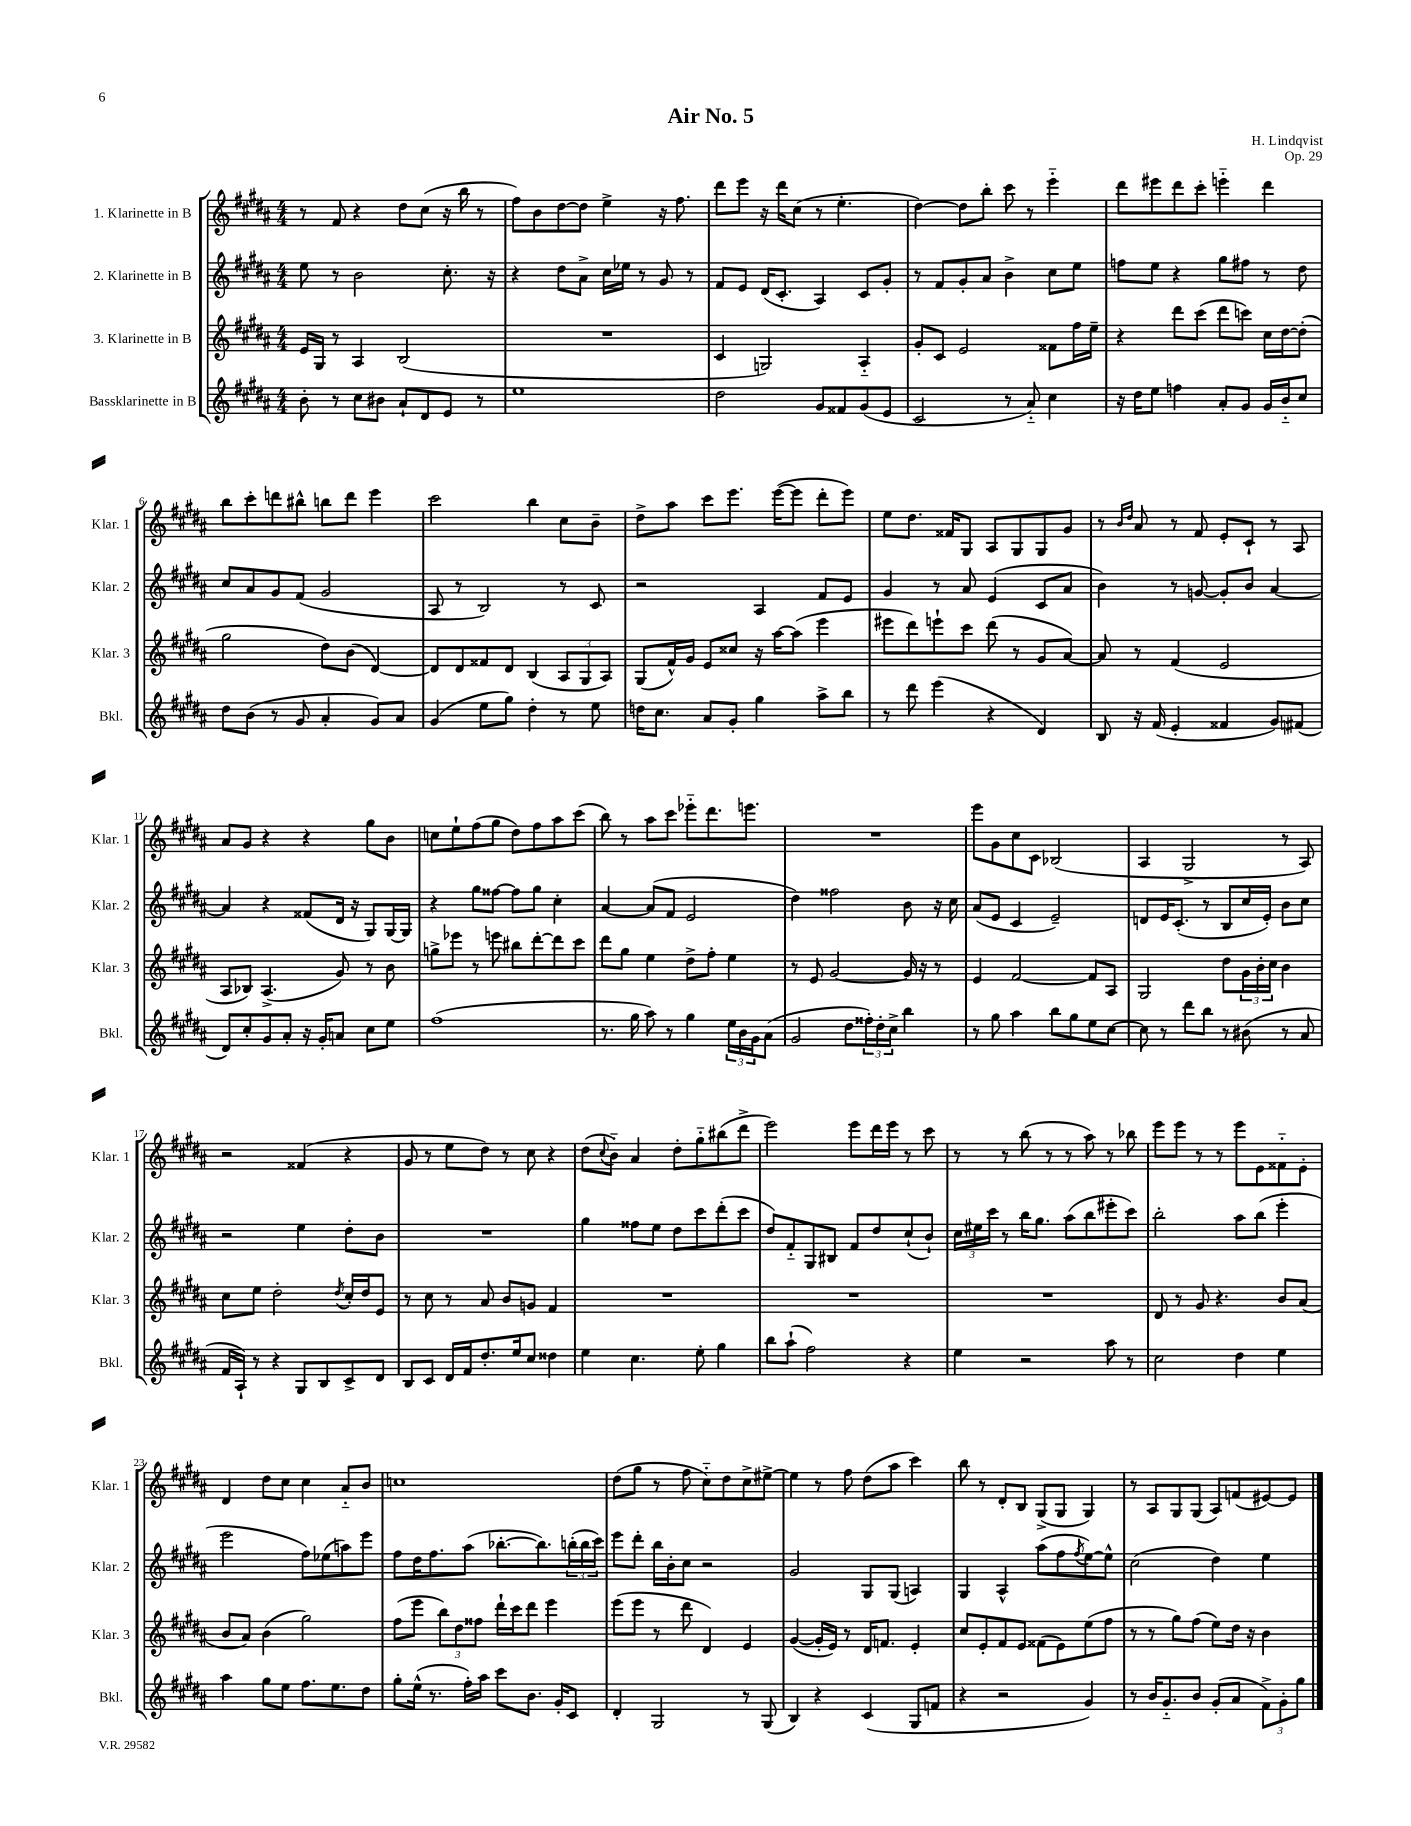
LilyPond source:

\header { title = "Air No. 5" composer = "H. Lindqvist" opus = "Op. 29" }
<<
\new StaffGroup <<
\new Staff = "s0" \with { instrumentName = "1. Klarinette in B" shortInstrumentName = "Klar. 1" } {
    \clef treble \key b \major \numericTimeSignature \time 4/4
    r8 fis'8 r4 dis''8 cis''8( r16 b''16 r8 |
    fis''8) b'8 dis''8~ dis''8 e''4-> r16 fis''8. |
    dis'''8 e'''8 r16 dis'''16 cis''8( r8 e''4.-. |
    dis''4~) dis''8 b''8-. cis'''8 r8 e'''4-_ |
    dis'''8 eis'''8 dis'''8 cis'''8-. e'''4-_ dis'''4 |
    b''8 cis'''8-. d'''8 bis''8-^ b''8 d'''8 e'''4 |
    cis'''2 b''4 cis''8 b'8-- |
    dis''8-> ais''8 cis'''8 e'''8. e'''16~( e'''8 dis'''8-. e'''8) |
    e''8 dis''8. fisis'16 gis8 ais8 gis8 gis8 gis'8 |
    r8 \grace { b'16 dis''16 } ais'8 r8 fis'8 e'8-. cis'8-! r8 ais8 |
    ais'8 gis'8 r4 r4 gis''8 b'8 |
    c''8 e''8-! fis''8( gis''8 dis''8) fis''8 ais''8 cis'''8( |
    b''8) r8 ais''8 cis'''8 ees'''8-_ dis'''8. e'''8. |
    R1 |
    e'''8 gis'8 cis''8 cis'8 bes2( |
    ais4 gis2-> r8 ais8) |
    r2 fisis'4( r4 |
    gis'8 r8 e''8 dis''8) r8 cis''8 r4 |
    dis''8( \appoggiatura { cis''8 } b'8-_) ais'4 dis''8-. gis''8-_ bis''8( dis'''8-> |
    e'''2) e'''8 dis'''16 e'''16 r8 cis'''8 |
    r8 r8 b''8( r8 r8 ais''8) r8 bes''8 |
    e'''8 e'''8 r8 r8 e'''8 e'8 fisis'8-_ e'8-. |
    dis'4 dis''8 cis''8 cis''4 ais'8-_ b'8 |
    c''1 |
    dis''8( gis''8 r8 fis''8 cis''8-_) dis''8 cis''8-> eis''8~-> |
    eis''4 r8 fis''8 dis''8( ais''8 cis'''4) |
    b''8 r8 dis'8-. b8 gis8->( gis8 gis4) |
    r8 ais8 gis8 gis8( ais8) f'8( eis'8~) eis'8 \bar "|." |
}
\new Staff = "s1" \with { instrumentName = "2. Klarinette in B" shortInstrumentName = "Klar. 2" } {
    \clef treble \key b \major \numericTimeSignature \time 4/4
    e''8 r8 b'2 cis''8.-. r16 |
    r4 dis''8 ais'8-> cis''16 ees''16 r8 gis'8 r8 |
    fis'8 e'8 dis'16( cis'8.-. ais4) cis'8 gis'8-. |
    r8 fis'8 gis'8-. ais'8 b'4-> cis''8 e''8 |
    f''8 e''8 r4 gis''8 fis''8 r8 dis''8 |
    cis''8 ais'8 gis'8 fis'8( gis'2 |
    ais8 r8 b2) r8 cis'8 |
    r2 ais4 fis'8 e'8 |
    gis'4 r8 ais'8 e'4( cis'8 ais'8 |
    b'4) r8 g'8~ g'8-. b'8 ais'4~ |
    ais'4 r4 fisis'8( dis'16 r16 gis8) gis16~ gis16 |
    r4 gis''8 fisis''8~ fisis''8 gis''8 cis''4-. |
    ais'4~ ais'8( fis'8 e'2 |
    dis''4) fisis''2 b'8 r16 cis''16 |
    ais'8( e'8 cis'4 e'2--) |
    d'8 e'16 cis'8.-.( r8 b8 cis''16 e'16-.) b'8 cis''8 |
    r2 e''4 dis''8-. b'8 |
    R1 |
    gis''4 fisis''8 e''8 dis''8 cis'''8 dis'''8-.( cis'''8 |
    dis''8) fis'8-_ gis8 bis8 fis'8 dis''8 cis''8-!( b'8-!) |
    \tuplet 3/2 { cis''16 eis''16 cis'''16 } r8 b''16 gis''8. ais''8( b''8 eis'''8-. cis'''8) |
    b''2-. ais''8 b''8( e'''4-. |
    e'''2 fis''8) ees''8( a''8) e'''8 |
    fis''8 dis''16 fis''8. ais''8( bes''8.~-. bes''8.) \tuplet 3/2 { b''16-.( b''16 cis'''16) } |
    e'''8 dis'''8-. b''16 b'16-. cis''8 r2 |
    gis'2 gis8 gis8( a4) |
    gis4 ais4-^ ais''8( fis''8 \acciaccatura { fis''8 } e''8~) e''8-^ |
    cis''2( dis''4) e''4 \bar "|." |
}
\new Staff = "s2" \with { instrumentName = "3. Klarinette in B" shortInstrumentName = "Klar. 3" } {
    \clef treble \key b \major \numericTimeSignature \time 4/4
    e'16 gis16 r8 ais4 b2( |
    R1 |
    cis'4 g2) ais4-_ |
    gis'8-. cis'8 e'2 fisis'8 fis''16 e''16-- |
    r4 dis'''8 cis'''8( dis'''8 c'''8) cis''16 dis''16~ dis''8-.( |
    gis''2 dis''8) b'8( dis'4~) |
    dis'8 dis'8 fisis'8 dis'8 b4( \tuplet 3/2 { ais8 gis8 ais8) } |
    gis8( fis'16-^) gis'16 e'8 cisis''8 r16 ais''16~ ais''8( e'''4 |
    eis'''8 dis'''8) e'''8-! cis'''8 dis'''8( r8 gis'8 ais'8~) |
    ais'8 r8 fis'4( e'2 |
    ais8 bes8) ais4.->( gis'8) r8 b'8 |
    g''8-> ees'''8 r8 e'''8 bis''8 dis'''8~-. dis'''8 cis'''8 |
    dis'''8 gis''8 e''4 dis''8-> fis''8-. e''4 |
    r8 e'8 gis'2~ gis'16 r16 r8 |
    e'4 fis'2~ fis'8 ais8 |
    gis2 dis''8 \tuplet 3/2 { gis'16 b'16-. cis''16 } b'4 |
    cis''8 e''8 dis''2-. \acciaccatura { dis''8 } cis''16-. dis''16 e'8 |
    r8 cis''8 r8 ais'8 b'8 g'8 fis'4 |
    R1 |
    R1 |
    R1 |
    dis'8 r8 gis'8 r4. b'8 ais'8( |
    b'8 ais'8) b'4( gis''2) |
    fis''8( e'''8 \tuplet 3/2 { b''8) dis''8 fisis''8 } dis'''16-! cis'''16 dis'''8 e'''4 |
    e'''8( e'''8 r8 dis'''8 dis'4) e'4 |
    gis'4~( gis'16-. e'16) r8 dis'16 f'8. e'4-. |
    cis''8 e'8-. fis'8 e'8 fisis'8( e'8) e''8( fis''8 |
    r8 r8 gis''8) fis''8( e''8) dis''16 r16 b'4 \bar "|." |
}
\new Staff = "s3" \with { instrumentName = "Bassklarinette in B" shortInstrumentName = "Bkl." } {
    \clef treble \key b \major \numericTimeSignature \time 4/4
    b'8-. r8 cis''8 bis'8 ais'8-! dis'8 e'8 r8 |
    e''1 |
    dis''2 gis'8 fisis'8 gis'8( e'8 |
    cis'2 r8 ais'8-_) cis''4 |
    r16 dis''16 e''8 f''4 ais'8-. gis'8 gis'16 b'16-_ cis''8 |
    dis''8 b'8( r8 gis'8 ais'4-. gis'8) ais'8 |
    gis'4( e''8 gis''8) dis''4-. r8 e''8 |
    d''16 cis''8. ais'8 gis'8-. gis''4 ais''8-> b''8 |
    r8 dis'''8 e'''4( r4 dis'4) |
    b8 r16 fis'16( e'4-. fisis'4 gis'8) fis'8( |
    dis'8) cis''8-. gis'8 ais'8-. r16 gis'16-. a'8 cis''8 e''8 |
    fis''1( |
    r8. gis''16 ais''8) r8 gis''4 \tuplet 3/2 { e''16 b'16 gis'16 } ais'8( |
    gis'2 dis''8 \tuplet 3/2 { fisis''16-.) dis''16-. cis''16-> } b''4 |
    r8 gis''8 ais''4 b''8 gis''8 e''8 cis''8~ |
    cis''8 r8 dis'''8 b''8 r8 bis'8( r8 ais'8 |
    fis'16 ais16-!) r8 r4 gis8 b8 cis'8-> dis'8 |
    b8 cis'8 dis'16 fis'16 dis''8.-. e''16 cis''8 disis''4 |
    e''4 cis''4. e''8-. gis''4 |
    b''8 ais''8-!( fis''2) r4 |
    e''4 r2 ais''8 r8 |
    cis''2 dis''4 e''4 |
    ais''4 gis''8 e''8 fis''8. e''8. dis''8 |
    gis''8-. e''16-^( r8. fis''16-.) ais''16 cis'''8 b'8. gis'16-. cis'8 |
    dis'4-. gis2 r8 gis8( |
    b4) r4 cis'4( gis8 f'8 |
    r4 r2 gis'4) |
    r8 b'16 gis'8.-_ b'8 gis'8-.( ais'8 \tuplet 3/2 { fis'8->) gis'8-. gis''8 } \bar "|." |
}
>>
>>
